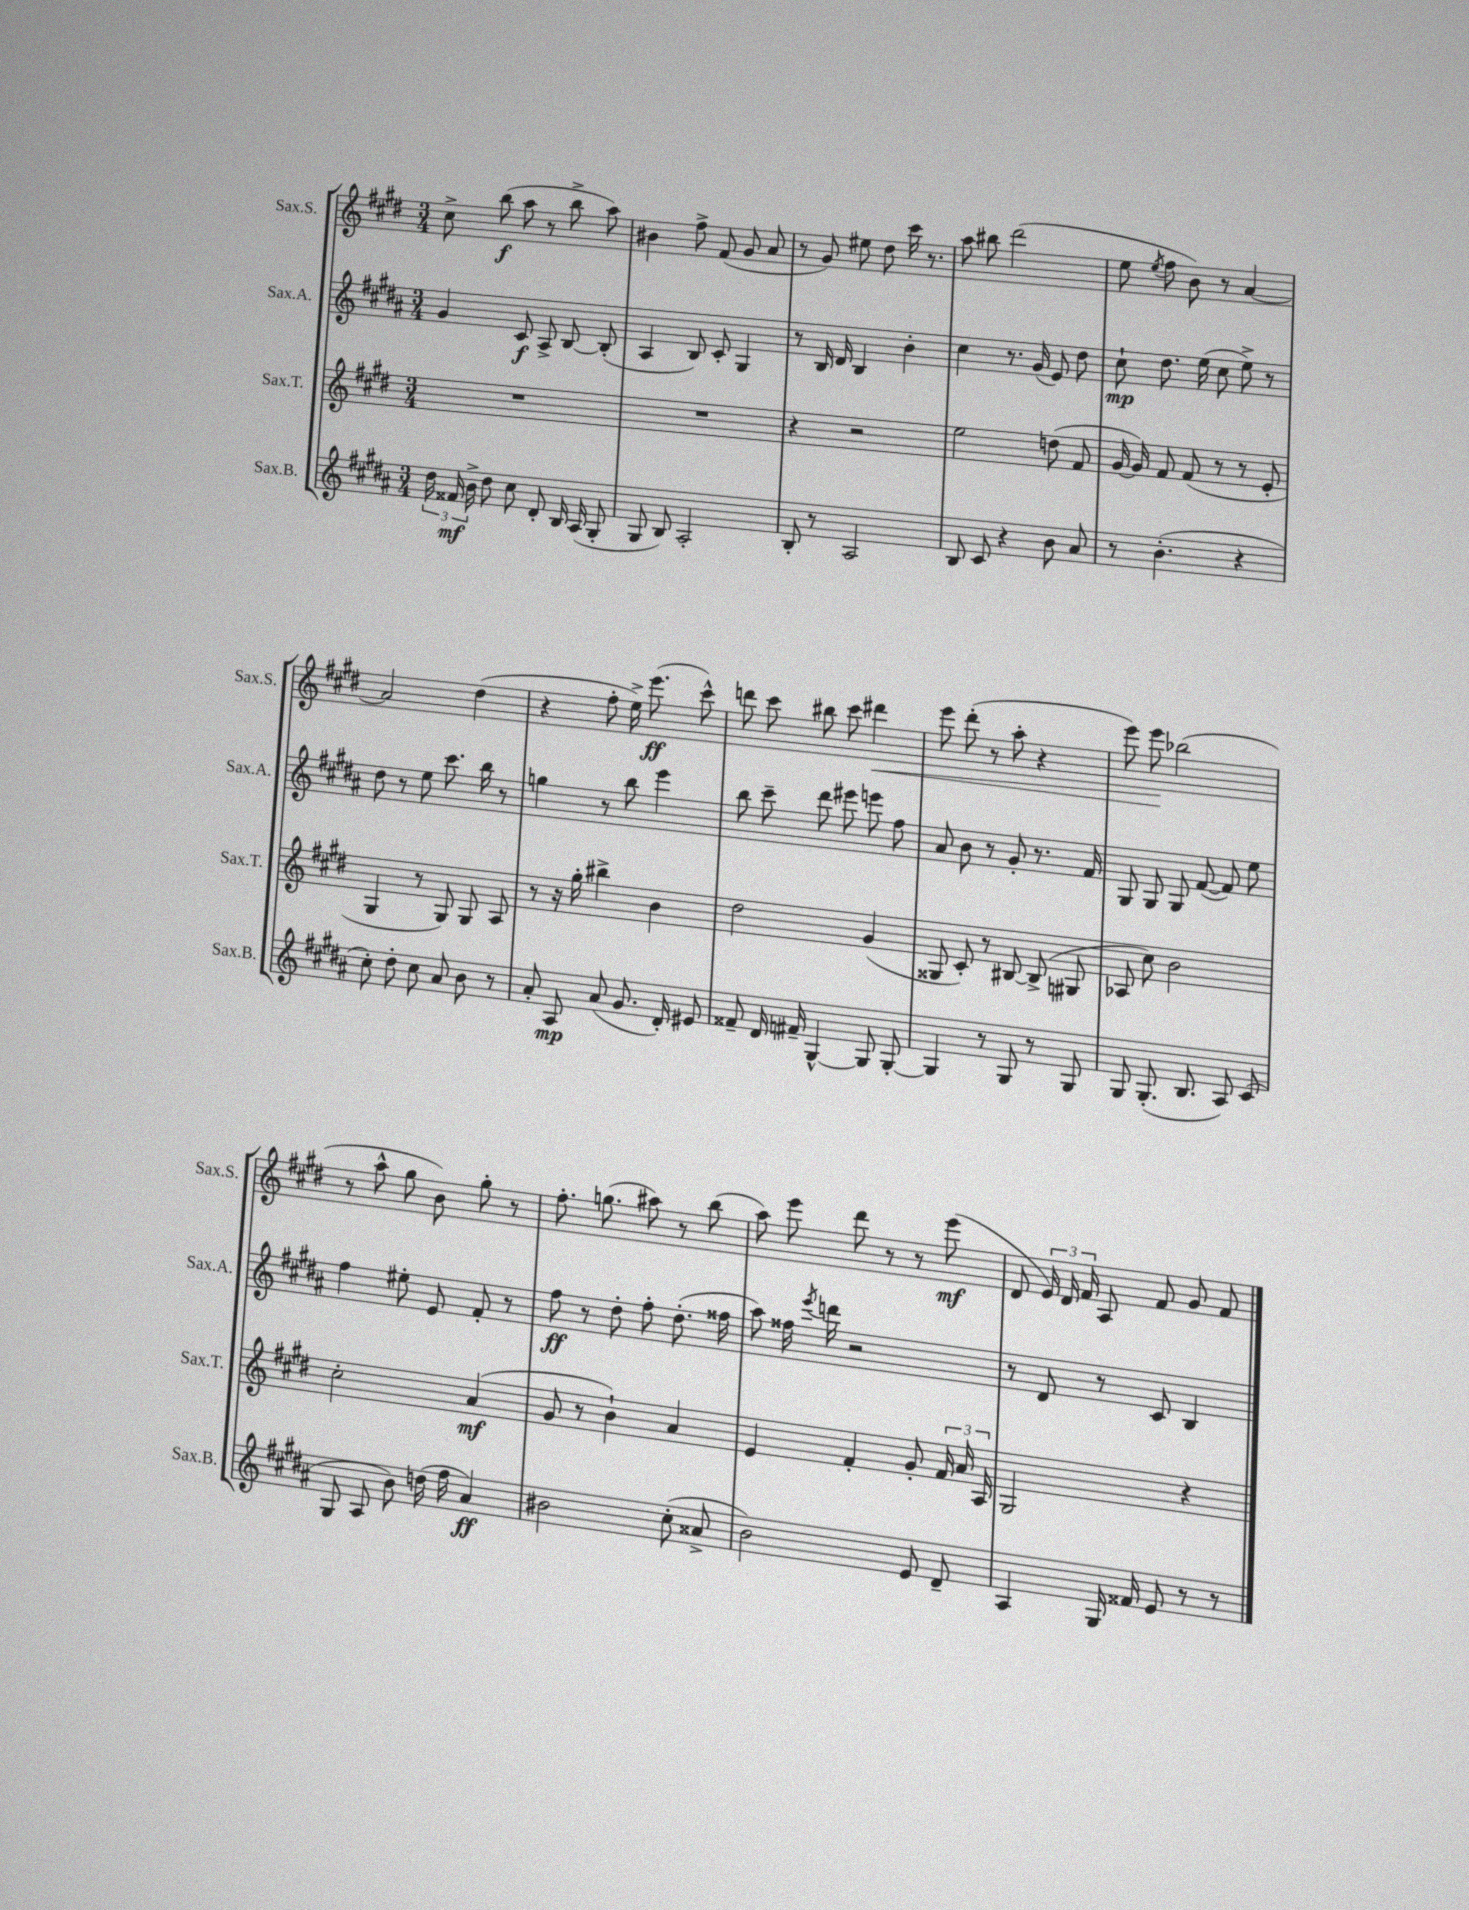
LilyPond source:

<<
\new StaffGroup <<
\new Staff = "s0" \with { instrumentName = "Sax.S." shortInstrumentName = "Sax.S." } {
    \clef treble \key e \major \numericTimeSignature \time 3/4
    \autoBeamOff cis''8-> b''8\f( a''8 r8 b''8-> a''8) |
    bis'4 fis''8-> fis'8( gis'8 a'8 |
    r8 gis'8) eis''8 dis''8 cis'''16 r8. |
    a''8 bis''8 dis'''2( |
    e''8 \acciaccatura { e''8 } fis''8 b'8) r8 a'4~ |
    a'2 dis''4( |
    r4 fis''8-. e''16->) e'''8.\ff( cis'''8-^) |
    d'''8 cis'''8 bis''8 cis'''8 dis'''4\< |
    e'''8 dis'''8-.( r8 a''8-. r4 |
    e'''8) e'''8\! bes''2( |
    r8 a''8-^ gis''8 b'8) gis''8-. r8 |
    fis''8.-. g''8.( ais''8) r8 b''8( |
    a''8) e'''8 dis'''8 r8 r8 e'''8\mf( |
    dis'8 \tuplet 3/2 { e'16) dis'16 fis'16 } a8 fis'8 gis'8 fis'8 \bar "|." |
}
\new Staff = "s1" \with { instrumentName = "Sax.A." shortInstrumentName = "Sax.A." } {
    \clef treble \key b \major \numericTimeSignature \time 3/4
    \autoBeamOff gis'4 cis'8\f ais8-> b8~ b8-.( |
    ais4 b8) cis'8-. gis4 |
    r8 b16 dis'16 b4 b'4-. |
    cis''4 r8. gis'16( e'8) dis''8 |
    cis''8-!\mp dis''8. e''16( cis''8 e''8->) r8 |
    dis''8 r8 e''8 cis'''8. b''16 r8 |
    g''4 r8 b''8 e'''4 |
    b''8 cis'''8-- dis'''8 eis'''8 e'''8 fis''8 |
    ais'8 b'8 r8 gis'8-. r8. fis'16 |
    gis8 gis8 gis8 fis'8~( fis'8) e''8 |
    fis''4 eis''8-. e'8 fis'8-. r8 |
    fis''8\ff r8 dis''8-. fis''8-. dis''8.-.( fisis''16 |
    ais''8) fisis''16 \acciaccatura { e'''8 } d'''16 r2 |
    r8 dis'8 r8 cis'8 b4 \bar "|." |
}
\new Staff = "s2" \with { instrumentName = "Sax.T." shortInstrumentName = "Sax.T." } {
    \clef treble \key e \major \numericTimeSignature \time 3/4
    \autoBeamOff R2. |
    R2. |
    r4 r2 |
    e''2 d''8( fis'8 |
    gis'16~ gis'16) fis'8 fis'8( r8 r8 e'8-. |
    gis4 r8 gis8) gis8 a8 |
    r8 r16 gis''16-. bis''4-> b'4 |
    dis''2 gis'4( |
    gisis8 cis'8-.) r8 bis8~ bis8->( gis8 |
    aes8 cis''8) b'2 |
    cis''2-. a'4\mf( |
    gis'8 r8 b'4-!) a'4 |
    e'4 fis'4-. gis'8-. \tuplet 3/2 { fis'16 a'16 a16 } |
    gis2 r4 \bar "|." |
}
\new Staff = "s3" \with { instrumentName = "Sax.B." shortInstrumentName = "Sax.B." } {
    \clef treble \key b \major \numericTimeSignature \time 3/4
    \autoBeamOff \tuplet 3/2 { dis''16 fisis'16\mf b'16-> } dis''8 cis''8 dis'8-. b16 ais16( gis8-. |
    gis8 b8) ais2-. |
    b8-. r8 ais2 |
    b8 cis'8 r4 b'8 ais'8 |
    r8 b'4.-.( r4 |
    cis''8-.) dis''8-. cis''8 ais'8 b'8 r8 |
    ais'8-. ais8\mp ais'8( gis'8. dis'16-.) eis'8 |
    fisis'8-- dis'16 fis'16-- gis4~-^ gis8 gis8~-. |
    gis4 r8 gis8 r8 gis8 |
    gis8 gis8.-.( b8. ais8) cis'8( |
    gis8 ais8 b'8) d''16( fis''16 ais'4\ff) |
    bis'2 cis''8-.( aisis'8-> |
    b'2) e'8 dis'8-- |
    ais4 gis16 fisis'16 e'8 r8 r8 \bar "|." |
}
>>
>>
\layout { \context { \Score \remove "Bar_number_engraver" } }
